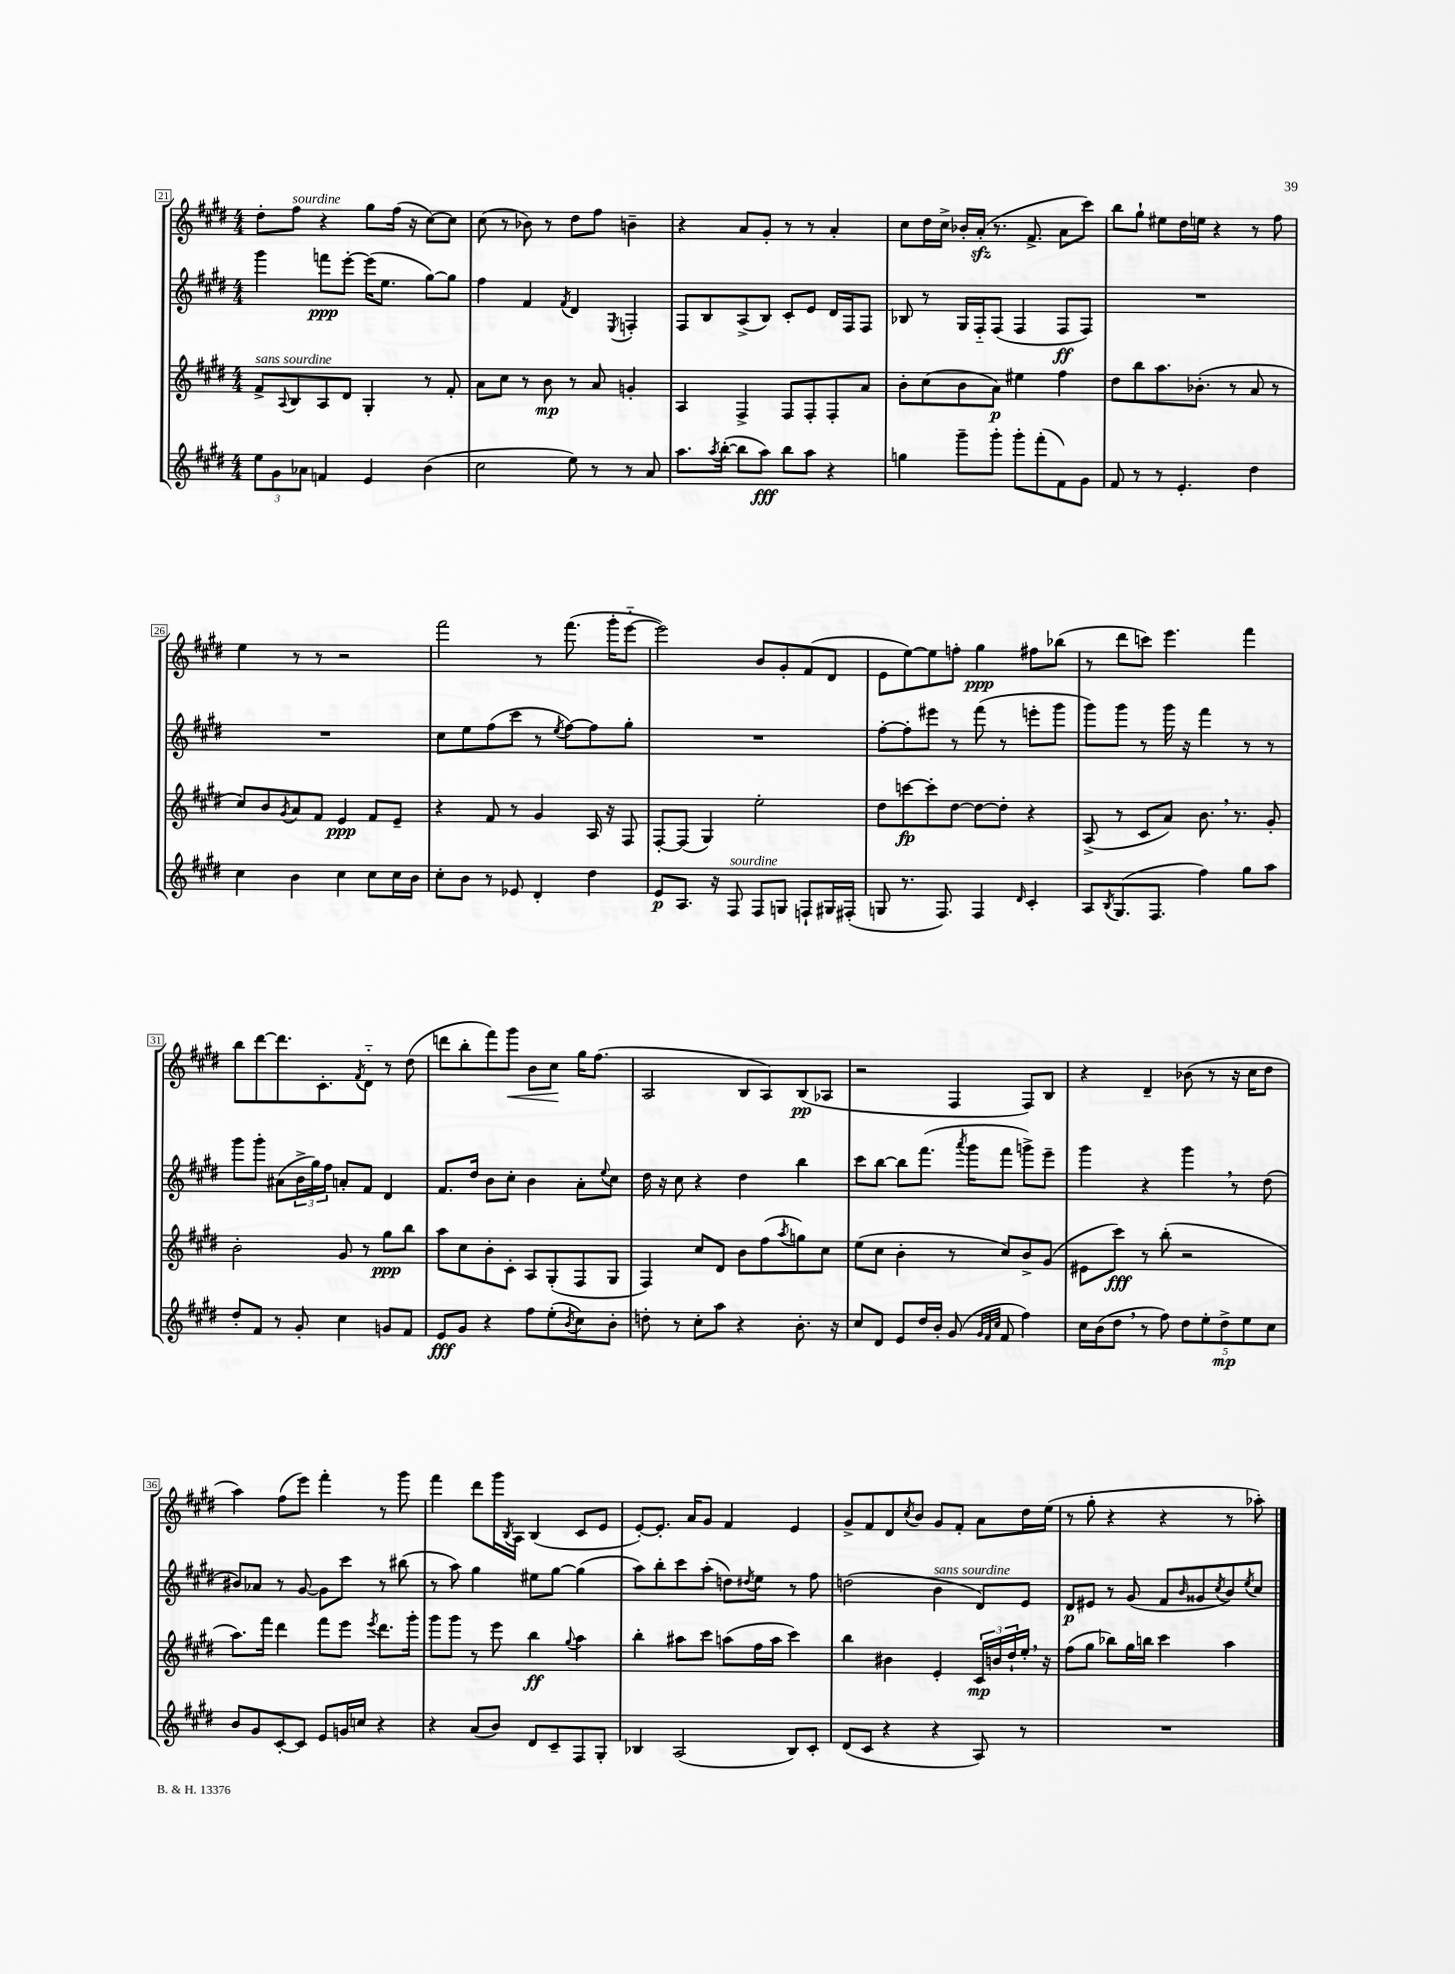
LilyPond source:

<<
\new StaffGroup <<
\new Staff = "s0" {
    \clef treble \key e \major \numericTimeSignature \time 4/4
    dis''8-. fis''8^\markup { \italic "sourdine" } r4 gis''8 fis''16( r16 cis''8~) cis''8 |
    cis''8( r8 bes'8) r8 dis''8 fis''8 b'4-- |
    r4 a'8 gis'8-. r8 r8 a'4-. |
    cis''8 dis''16 cis''16-> bes'16-. a'16-.\sfz( r8. fis'8.-> a'8 cis'''8) |
    b''8 gis''8-! eis''8 dis''16 e''16 r4 r8 fis''8 |
    e''4 r8 r8 r2 |
    fis'''2 r8 fis'''8.( gis'''16-. e'''8~-_ |
    e'''2) b'8 gis'8-. fis'8( dis'8 |
    e'8 e''8~) e''8 f''8-. gis''4\ppp fis''8 bes''8( |
    r8 dis'''8 c'''8) e'''4. fis'''4 |
    b''8 dis'''8~ dis'''8. cis'8.-. \acciaccatura { fis'8 } dis'8-_ r8 dis''8( |
    d'''8 b''8-. fis'''8) gis'''8\< b'8 cis''8\! gis''16 fis''8.( |
    a2 b8 a8) b8\pp( aes8 |
    r2 fis4 fis8) b8 |
    r4 dis'4-- bes'8( r8 r16 cis''16 dis''8 |
    a''4) fis''8( e'''8) fis'''4-. r8 gis'''8 |
    fis'''4 dis'''8 gis'''16 \acciaccatura { b8 } a16 b4( cis'8 e'8 |
    e'8~-.) e'8.-. a'16 gis'8 fis'4 e'4 |
    gis'8-> fis'8 dis'8 \acciaccatura { cis''8 } b'8 gis'8 fis'8-. a'8 dis''16 e''16( |
    r8 gis''8-. r4 r4 r8 aes''8-.) \bar "|." |
}
\new Staff = "s1" {
    \clef treble \key e \major \numericTimeSignature \time 4/4
    gis'''4 f'''8\ppp e'''8~-. e'''16( e''8. gis''8~) gis''8 |
    fis''4 fis'4 \acciaccatura { fis'8 } dis'4 \acciaccatura { e8 } f4-. |
    fis8 b8 a8->( b8) cis'8-. e'8 dis'16 fis16 fis8 |
    bes8 r8 gis16 fis16-_ fis8( fis4 fis8\ff fis8) |
    R1 |
    R1 |
    cis''8 e''8 fis''8( cis'''8 r8 \acciaccatura { e''8 } fis''8~) fis''8 gis''8-. |
    R1 |
    fis''8~-. fis''8-. eis'''8 r8 fis'''8( r8 e'''8-. gis'''8 |
    gis'''8) gis'''8 r8 gis'''16 r16 fis'''4 r8 r8 |
    gis'''8 gis'''8-. ais'8( \tuplet 3/2 { b'16-> gis''16) fis''16 } a'8-. fis'8 dis'4 |
    fis'8. dis''16 b'8 cis''8-. b'4 a'8-. \appoggiatura { e''8 } cis''8 |
    dis''16 r16 cis''8 r4 dis''4 b''4 |
    cis'''8 b''8~ b''8 fis'''8.( \acciaccatura { a'''8 } gis'''16 fis'''8 g'''8->) e'''8-- |
    gis'''4 r4 gis'''4 \breathe r8 dis''8( |
    bis'8) aes'8 r8 gis'8~ gis'8 cis'''8 r8 bis''8( |
    r8 a''8) gis''4 eis''8 gis''8~ gis''4( |
    a''8) b''8-. cis'''8 a''8-.( d''8) \acciaccatura { dis''8 } e''8 r8 fis''8 |
    d''2( b'4^\markup { \italic "sans sourdine" } dis'8) e'8 |
    dis'8\p eis'8 r8 gis'8( fis'8 \grace { b'16 } gisis'8 \acciaccatura { cis''8 } b'8) \acciaccatura { e''8 } cis''8 \bar "|." |
}
\new Staff = "s2" {
    \clef treble \key e \major \numericTimeSignature \time 4/4
    fis'8->^\markup { \italic "sans sourdine" } \appoggiatura { a8 } b8 a8 dis'8 gis4-. r8 fis'8-. |
    a'8 cis''8 r8 b'8\mp r8 a'8 g'4-. |
    a4 fis4-> fis8 fis8-. fis8-. a'8 |
    b'8-. cis''8( b'8 a'8\p) eis''4 fis''4 |
    dis''8 b''8 a''8. bes'8.-.( r8 a'8 r8 |
    cis''8) b'8 \acciaccatura { gis'8 } a'8 fis'8 e'4\ppp fis'8 e'8-- |
    r4 fis'8 r8 gis'4 a16 r16 fis8 |
    fis8~-. fis8( gis4) e''2-. |
    dis''8 c'''8~\fp c'''8-. dis''8~ dis''8~ dis''8-. r4 |
    a8->( r8 cis'8 a'8) b'8. \breathe r8. gis'8-. |
    b'2-. gis'8 r8 gis''8\ppp b''8 |
    a''8 cis''8 b'8-. cis'8-. a8 gis8-.( fis8 gis8 |
    fis4) cis''8 dis'8 b'8 fis''8( \acciaccatura { a''8 } g''8) cis''8 |
    e''8( cis''8 b'4-. r8 cis''8) b'8-> gis'8( |
    eis'8 cis'''8\fff) r8 b''8-.( r2 |
    a''8.) fis'''16 dis'''4 fis'''8 e'''8 \acciaccatura { e'''8 } dis'''8. gis'''16-. |
    gis'''8 gis'''8 r8 e'''8 b''4\ff \appoggiatura { gis''8 } a''4 |
    b''4-. ais''8 cis'''8 a''8( fis''16 a''16 cis'''4) |
    b''4 bis'4 e'4-. \tuplet 3/2 { cis'16\mp b'16 dis''16-! } e''16-. \breathe r16 |
    fis''8( gis''8 bes''8) gis''16 b''16 cis'''4 a''4 \bar "|." |
}
\new Staff = "s3" {
    \clef treble \key e \major \numericTimeSignature \time 4/4
    \tuplet 3/2 { e''8 gis'8 aes'8 } f'4 e'4 b'4( |
    cis''2 e''8) r8 r8 a'8 |
    a''8. \acciaccatura { a''8 } b''16~-.( b''8 a''8\fff) b''8 a''8 r4 |
    g''4 gis'''8-- gis'''8-. gis'''8-. fis'''8-.( fis'8) gis'8 |
    fis'8 r8 r8 e'4.-. dis''4 |
    cis''4 b'4 cis''4 cis''8 cis''16 b'16 |
    cis''8-. b'8 r8 ees'8 dis'4-. dis''4 |
    e'8\p a8. r16 fis8^\markup { \italic "sourdine" } fis8 g8 f8-! gis16 fis16-.( |
    g8 r8. fis8.) fis4 \grace { dis'16 } cis'4-. |
    a8 \acciaccatura { b8 } gis8.( fis8. fis''4) gis''8 a''8 |
    dis''8-. fis'8 r8 gis'8-. cis''4 g'8 fis'8 |
    e'8\fff gis'8 r4 fis''8 e''8-.( \acciaccatura { b'8 } cis''8) b'8-. |
    d''8-. r8 cis''8-. a''8 r4 b'8.-. r16 |
    cis''8 dis'8 e'8 dis''16 b'16-. gis'8( \grace { gis'32 fis'32 cis''32 } fis'8 fis''4) |
    cis''16 b'16( dis''8 \breathe r8 fis''8) \tuplet 5/4 { dis''8 e''8-. dis''8->\mp e''8 cis''8 } |
    b'8 gis'8 cis'8~-. cis'8 e'8 g'16 c''16 r4 |
    r4 a'8( b'8) dis'8 cis'8-- fis8 gis8-. |
    bes4 a2( bes8) cis'8-. |
    dis'8( cis'8 r4 r4 a8) r8 |
    R1 \bar "|." |
}
>>
>>
\layout { \context { \Score currentBarNumber = #21 \override BarNumber.stencil = #(make-stencil-boxer 0.1 0.3 ly:text-interface::print) } }
